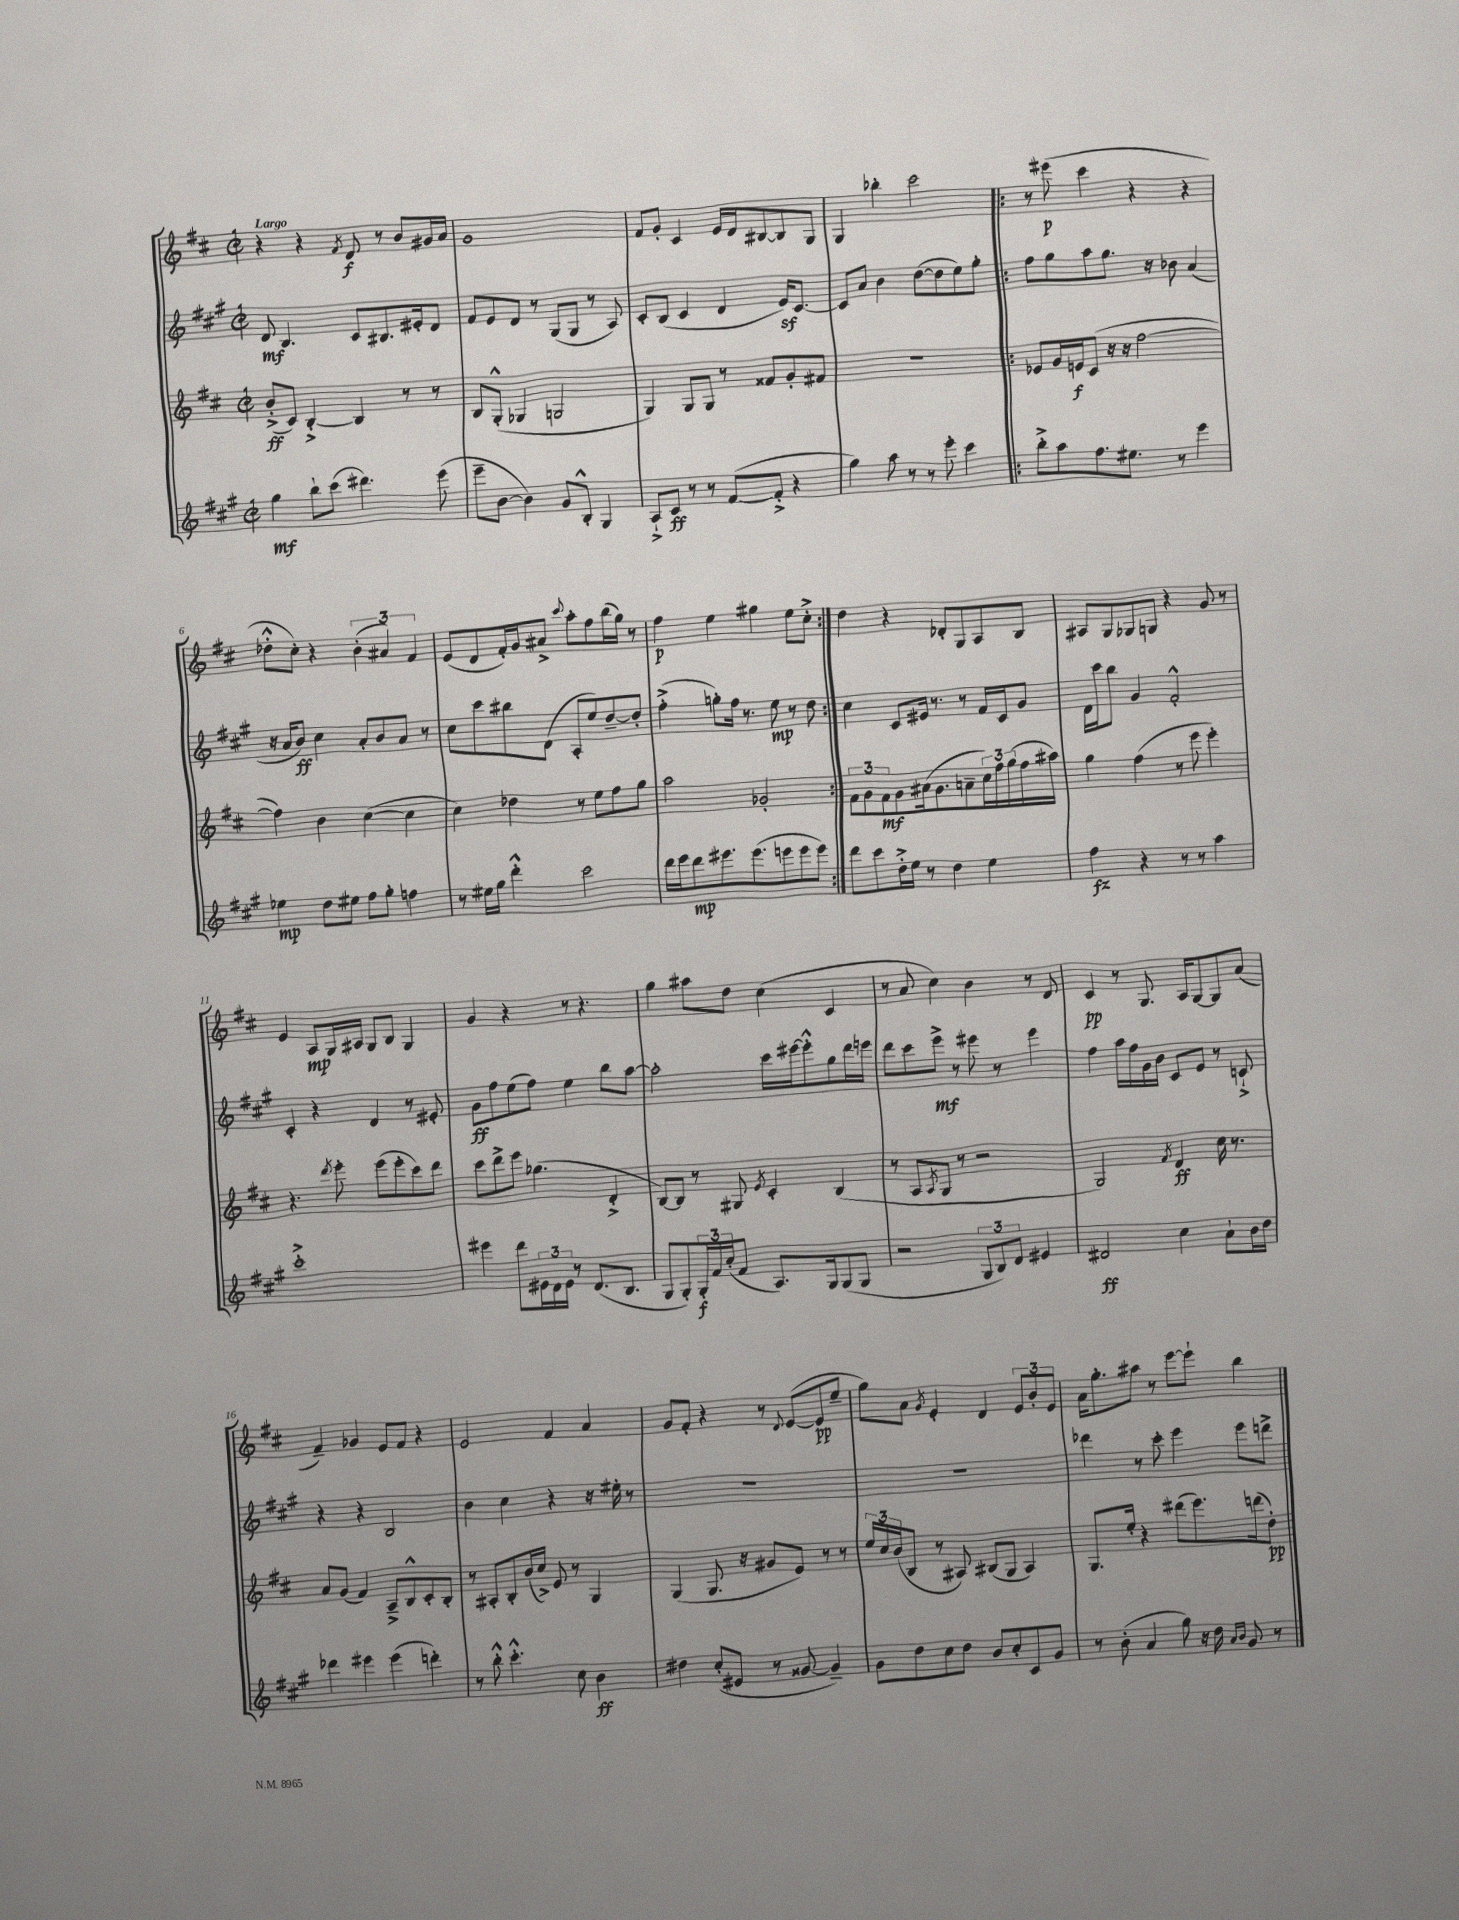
<<
\new StaffGroup <<
\new Staff = "s0" {
    \clef treble \key d \major \defaultTimeSignature \time 2/2 \tempo "Largo"
    r4 r4 \acciaccatura { fis'8 } d'8\f r8 b'8 gis'16 a'16 |
    g'1 |
    fis'8 g'8-. cis'4 e'16 d'16 bis8~ bis8 g8 |
    g4 bes''4-. cis'''2 |
    \repeat volta 2 { r8 eis'''8\p( cis'''4 r4 r4 |
    des''8-.-^ cis''8-.) r4 \tuplet 3/2 { b'4-.( ais'4) fis'4 } |
    e'8( d'8 fis'16-.) g'16 ais'8-> \appoggiatura { cis'''8 } a''8-. fis''8 b''16( g''16) r8 |
    fis''4\p e''4 gis''4 e''8 cis''8-.-> | }
    d''4 r4 des'8-. g8 a8 b8 |
    ais8 g8 ges8 g8 r4 g'8 r8 |
    e'4 a8\mp g16 ais16 g8 b8 g4 |
    g'4 r4 r8 r4. |
    g''4 ais''8 d''8 cis''4( cis'4 |
    r8 a'8 cis''4) b'4 r8 d'8 |
    cis'4\pp r8 g8. a16 g8~ g8 a'8( |
    fis'4--) ges'4 e'8 fis'8 r4 |
    e'2 fis'4 a'4 |
    g'8 fis'8-. r4 r8 \appoggiatura { d'8 } e'8~( e'8\pp e''8-- |
    g''8) a'8 \acciaccatura { g'8 } e'4-. d'4 \tuplet 3/2 { e'8 b'8-. e'8 } |
    a'16 g''8.-. ais''8 r8 e'''8~ e'''8-! b''4 \bar "|." |
}
\new Staff = "s1" {
    \clef treble \key a \major \defaultTimeSignature \time 2/2
    d'8\mf b4. cis'8 bis8. eis'16-. d'8 |
    fis'8 e'8 d'8 r8 gis8( gis8 r8 a8) |
    cis'8-. b8( cis'4 d'4 e'16\sf) cis'8.~ |
    cis'8 a'8 b'4 d''8~( d''8 e''8) gis''8-. |
    \repeat volta 2 { fis''8 gis''8 a''8 gis''8. r16 bes'8 a'4( |
    r16 a'16 b'8\ff) cis''4 a'8-. b'8 a'8 r8 |
    cis''8 cis'''8 bis''8 d'8( a8-. e''8) d''8~-- d''8-. |
    fis''4-.->( g''8-.) fis''16 r8. e''8\mp r8 d''8 | }
    cis''4 cis'8 eis'16 r8. r8 fis'16 cis'16 gis'8 |
    d'16 cis'''16 b''8 gis'4 fis'2-.-^ |
    cis'4-. r4 d'4 r8 eis'8-. |
    gis'8\ff fis''8 e''8( fis''8) e''4 b''8 a''8~ |
    a''2-. cis'''16 eis'''16~ eis'''8-.-^ gis''8 d'''16 e'''16 |
    d'''8 cis'''8 e'''8->\mf r8 eis'''8 r8 eis'''4 |
    fis''4 a''16 fis''16 gis'16 b'16 cis'8 e'8 r8 c'8-!-> |
    r4 r4 b2 |
    b'4 cis''4 r4 r16 eis''16-. r8 |
    R1 |
    R1 |
    des'''4 r8 cis'''8-. e'''4 e'''8 d'''8-> \bar "|." |
}
\new Staff = "s2" {
    \clef treble \key d \major \defaultTimeSignature \time 2/2
    b'8-.->\ff( cis'8) b4~-.-> b4 r8 r8 |
    b8 g8-.-^( ges4 g2 |
    g4) g8 g8 r8 fisis'8 g'8-. fis'8 |
    R1 |
    \repeat volta 2 { ees'8 g'16 e'16\f cis'8( r16 r16 fis''2~ |
    fis''4) b'4 cis''4~( cis''4 |
    cis''4) des''4 r8 e''8 fis''8 g''8 |
    a''2 ges'2-. | }
    \tuplet 3/2 { fis'8 g'8 fis'8\mf } g'8 ais'16( g'8. a'8-- \tuplet 3/2 { cis''16) fis''16 g''16( } fis''16 ais''16) |
    g''4 fis''4( r8 e'''8 e'''4-.) |
    r4. \acciaccatura { d'''8 } e'''8-. e'''8( e'''8-. cis'''8) d'''8 |
    cis'''8 d'''8-> e'''8 ges''4.( d'4-.-> |
    b8~) b8 r8 gis8 \acciaccatura { e'8 } cis'4-. b4( |
    r8 a8 \acciaccatura { a8 } g8 r8 r2 |
    g2) \acciaccatura { fis'8 } d'4\ff cis''16 r8. |
    a'8 g'8( fis'4) a8---> b8-^ cis'8-. b8-. |
    r8 ais8-. b8-. b'16( cis''16->) e'8 r8 g4 |
    g4( g8. r16 gis'8 e'8) r8 r8 |
    \tuplet 3/2 { e''16 cis''16 b'16( } b8 r8 ais8) bis8( g8 ais4) |
    g8. e''16-. r4 dis'''8( e'''8.) d'''16( d''8-.\pp) \bar "|." |
}
\new Staff = "s3" {
    \clef treble \key a \major \defaultTimeSignature \time 2/2
    gis''4\mf b''8-! cis'''8( dis'''4.) e'''8( |
    e'''8-- b'8~ b'4) gis'8 b8-.-^ gis4 |
    a8-!-> cis'8\ff r8 r8 fis'8~( fis'8-.-> r4 |
    gis''4) a''8 r8 r8 e'''8-. cis'''4 |
    \repeat volta 2 { b''8-.-> a''8 fis''8. eis''8. r8 e'''4 |
    ees''4\mp d''8 eis''8 fis''8 gis''8-. f''4 |
    r8 eis''16 gis''16 d'''4-.-^ cis'''2 |
    d'''16 e'''16 d'''8\mp eis'''8. eis'''8.( e'''8 e'''8 e'''8) | }
    d'''8 cis'''8 d''16-.-> e''16 r8 d''4 e''4 |
    fis''4\fz r4 r8 r8 a''4 |
    cis'''1-.-> |
    eis'''4 d'''8 \tuplet 3/2 { eis'16 d'16 eis'16 } r8 d'8.( b8. |
    gis8 gis8-.) \tuplet 3/2 { gis16-.\f fis'16 cis''16-.( } fis'8 a8.) gis16 gis8( gis8 |
    r2 \tuplet 3/2 { gis8 b8) d'8 } eis'4 |
    dis'2\ff cis''4 a'8-! b'16 d''16 |
    des'''4 eis'''4 eis'''4( d'''4-.) |
    r8 b''8-.-^ cis'''4.-.-^ cis''8 b'4\ff |
    dis''4 cis''8-.( eis'8 r8 gisis'8~ gisis'4--) |
    gis'8 d''8 cis''8 d''8 b'8 cis''8-. cis'8 gis'8 |
    r8 b'8-.( a'4 gis''8) r16 d''16 \grace { a'16 b'16 } gis'8 r8 \bar "|." |
}
>>
>>
